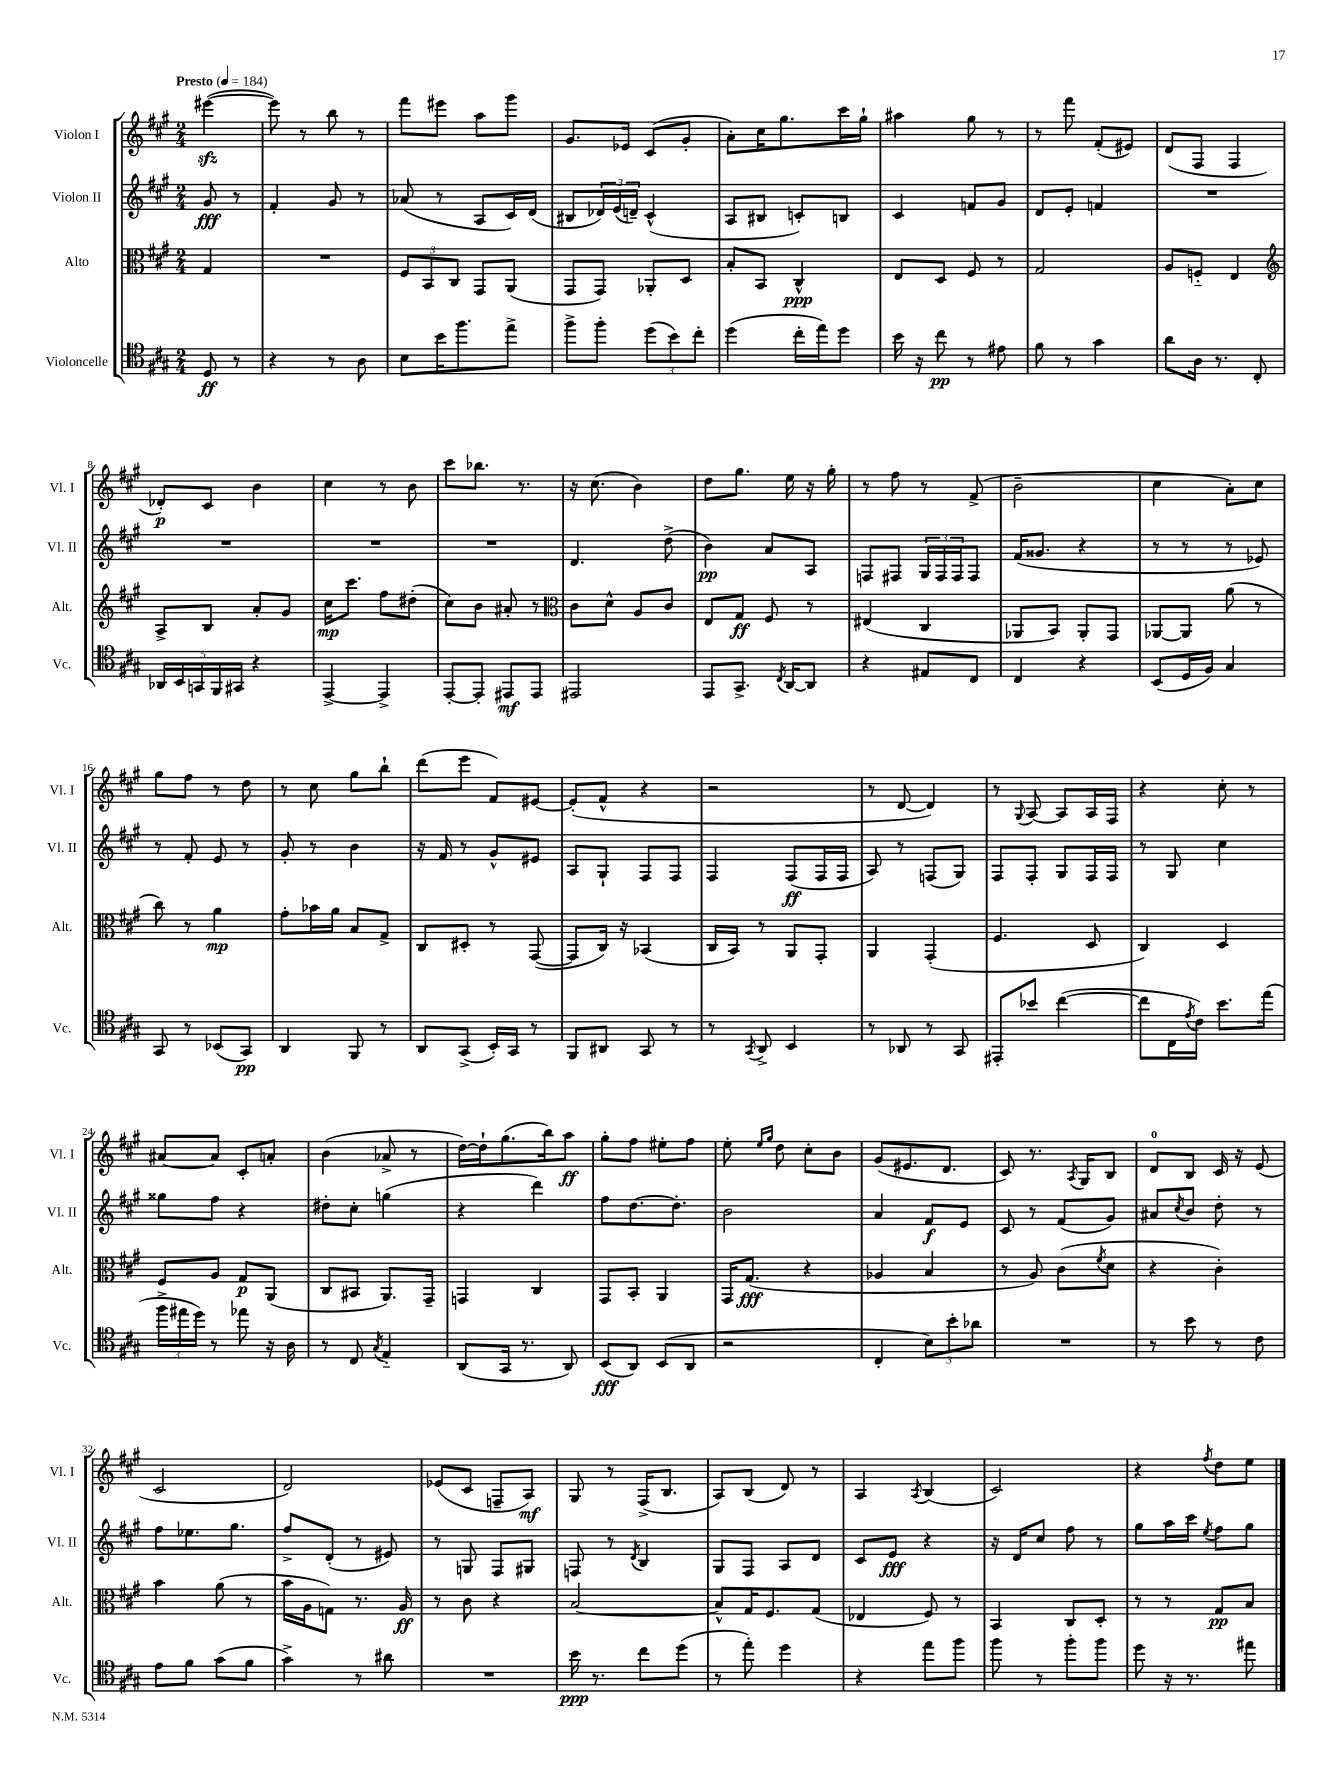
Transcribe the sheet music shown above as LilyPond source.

<<
\new StaffGroup <<
\new Staff = "s0" \with { instrumentName = "Violon I" shortInstrumentName = "Vl. I" } {
    \clef treble \key a \major \numericTimeSignature \time 2/4 \partial 4 \tempo "Presto" 4 = 184
    eis'''4~\sfz( |
    eis'''8) r8 b''8 r8 |
    fis'''8 eis'''8 a''8 gis'''8 |
    gis'8. ees'16 cis'8( gis'8-. |
    a'8-.) cis''16 gis''8. cis'''16 gis''16-! |
    ais''4 gis''8 r8 |
    r8 fis'''8 fis'8-.( eis'8) |
    d'8( fis8 fis4 |
    des'8-.\p) cis'8 b'4 |
    cis''4 r8 b'8 |
    cis'''8 bes''8. r8. |
    r16 cis''8.( b'4) |
    d''8 gis''8. e''16 r16 gis''16-. |
    r8 fis''8 r8 fis'8->( |
    b'2-- |
    cis''4 a'8-.) cis''8 |
    gis''8 fis''8 r8 d''8 |
    r8 cis''8 gis''8 b''8-! |
    d'''8( e'''8 fis'8) eis'8~ |
    eis'8-.( fis'8-^ r4 |
    r2 |
    r8 d'8~ d'4) |
    r8 \appoggiatura { gis8 } a8~ a8 a16 fis16 |
    r4 cis''8-. r8 |
    ais'8~ ais'8 cis'8-. a'8-. |
    b'4( aes'8-> r8 |
    d''16~) d''16-! gis''8.( b''16) a''8\ff |
    gis''8-. fis''8 eis''8-. fis''8 |
    e''8-. \grace { e''16 gis''16 } d''8 cis''8-. b'8 |
    gis'8( eis'8. d'8. |
    cis'8) r8. \acciaccatura { a8 } gis16 b8 |
    d'8-0 b8 cis'16 r16 e'8( |
    cis'2 |
    d'2) |
    ees'8( cis'8 f8-- a8\mf) |
    gis8 r8 fis16->( b8. |
    a8) b8( d'8) r8 |
    a4 \acciaccatura { a8 } b4( |
    cis'2) |
    r4 \acciaccatura { fis''8 } d''8 e''8 \bar "|." |
}
\new Staff = "s1" \with { instrumentName = "Violon II" shortInstrumentName = "Vl. II" } {
    \clef treble \key a \major \numericTimeSignature \time 2/4 \partial 4
    gis'8\fff r8 |
    fis'4-. gis'8 r8 |
    aes'8( r8 a8 cis'16) d'16( |
    bis8 \tuplet 3/2 { des'16) e'16( d'16--) } cis'4-^( |
    a8 bis8 c'8-.) b8 |
    cis'4 f'8 gis'8 |
    d'8 e'8-. f'4 |
    R2 |
    R2 |
    R2 |
    R2 |
    d'4. d''8->( |
    b'4\pp) a'8 a8 |
    f8 fis8 \tuplet 3/2 { gis16 fis16 fis16 } fis8 |
    fis'16( gisis'8. r4 |
    r8 r8 r8 ees'8) |
    r8 fis'8-. e'8 r8 |
    gis'8-. r8 b'4 |
    r16 fis'16 r8 gis'8-^ eis'8 |
    a8 gis8-! fis8 fis8 |
    fis4 fis8\ff( fis16 fis16 |
    a8) r8 f8( gis8) |
    fis8 fis8-. gis8 fis16 fis16 |
    r8 gis8 cis''4 |
    gisis''8 fis''8 r4 |
    dis''8-. cis''8-. g''4( |
    r4 d'''4) |
    fis''8 d''8.~ d''8.-. |
    b'2 |
    a'4 fis'8\f e'8 |
    cis'8 r8 fis'8( gis'8) |
    ais'8 \acciaccatura { cis''8 } b'8 d''8-. r8 |
    fis''8 ees''8. gis''8. |
    fis''8-> d'8-.( r8 eis'8) |
    r8 g8 fis8 gis8 |
    f8 r8 \acciaccatura { d'8 } b4 |
    gis8 fis8 a8 d'8 |
    cis'8 e'8\fff r4 |
    r16 d'16 cis''8 fis''8 r8 |
    gis''8 a''16 cis'''16 \acciaccatura { e''8 } fis''8 gis''8 \bar "|." |
}
\new Staff = "s2" \with { instrumentName = "Alto" shortInstrumentName = "Alt." } {
    \clef alto \key a \major \numericTimeSignature \time 2/4 \partial 4
    gis4 |
    R2 |
    \tuplet 3/2 { fis8 b,8 cis8 } gis,8 a,8( |
    gis,8 gis,8) aes,8-. d8 |
    b8-. b,8 cis4-^\ppp |
    e8 d8 fis8 r8 |
    gis2 |
    a8 f8-_ e4 |
    \clef treble a8-> b8 a'8-. gis'8 |
    cis''16\mp cis'''8. fis''8 dis''8-.( |
    cis''8) b'8 ais'8-. r8 |
    \clef alto cis'8 d'8-^ a8 cis'8 |
    e8 gis8\ff fis8 r8 |
    eis4( cis4 |
    aes,8 b,8) aes,8-. gis,8 |
    aes,8~ aes,8 a'8( r8 |
    cis''8) r8 a'4\mp |
    gis'8-. bes'16 a'16 b8 gis8-> |
    cis8 dis8-. r8 gis,8~( |
    gis,8 cis16) r16 bes,4( |
    cis16 b,16) r8 a,8 gis,8-. |
    a,4 gis,4-.( |
    fis4. d8 |
    cis4) d4 |
    fis8 a8 gis8\p a,8( |
    cis8 bis,8 a,8.) gis,16-- |
    g,4 cis4 |
    gis,8 b,8-. a,4 |
    gis,16 gis8.\fff( r4 |
    aes4 b4 |
    r8 a8) cis'8( \acciaccatura { fis'8 } d'8 |
    r4 cis'4-.) |
    b'4 a'8( r8 |
    b'16 a16 g8) r8. a16\ff |
    r8 cis'8 r4 |
    b2~ |
    b8-^ gis16 fis8. gis8( |
    ees4 fis8) r8 |
    b,4 cis8 d8-. |
    r8 r8 gis8\pp b8 \bar "|." |
}
\new Staff = "s3" \with { instrumentName = "Violoncelle" shortInstrumentName = "Vc." } {
    \clef tenor \key a \major \numericTimeSignature \time 2/4 \partial 4
    d8\ff r8 |
    r4 r8 a8 |
    b8 b'16 fis''8. e''8-> |
    fis''8-> fis''8-. \tuplet 3/2 { d''8( b'8) cis''8-. } |
    d''4( cis''16-. e''16) d''8 |
    b'16 r16 cis''8\pp r8 eis'8 |
    fis'8 r8 gis'4 |
    a'8 a16 r8. cis8-. |
    \tuplet 5/4 { aes,16 b,16 g,16 fis,16 gis,16 } r4 |
    e,4~-> e,4-> |
    e,8~-. e,8-. eis,8\mf eis,8 |
    eis,2 |
    e,8 gis,8.-> \acciaccatura { cis8 } a,16~ a,8 |
    r4 eis8 cis8 |
    cis4 r4 |
    b,8( d16 fis16) gis4 |
    gis,8 r8 bes,8( gis,8\pp) |
    a,4 fis,8 r8 |
    a,8 gis,8->( b,16-.) gis,16 r8 |
    fis,8 ais,8 gis,8 r8 |
    r8 \acciaccatura { gis,8 } a,8-> b,4 |
    r8 aes,8 r8 gis,8 |
    eis,8-. bes'8 cis''4~( |
    cis''8 cis16 \acciaccatura { e'8 } cis'16) b'8. e''16( |
    \tuplet 3/2 { fis''16-> eis''16 d''16) } r8 ees''8 r16 a16 |
    r8 cis8 \acciaccatura { gis8 } e4-_ |
    a,8( gis,16 r8. a,8) |
    b,8\fff( a,8) b,8( a,8 |
    r2 |
    cis4-. \tuplet 3/2 { b8) b'8-. aes'8 } |
    R2 |
    r8 b'8 r8 cis'8 |
    e'8 fis'8 gis'8( fis'8 |
    gis'4->) r8 ais'8 |
    R2 |
    b'16\ppp r8. cis''8 d''8( |
    r8 e''8-.) d''4 |
    r4 e''8 fis''8 |
    fis''8 r8 fis''8-. fis''8 |
    d''8 r16 r8. eis''8 \bar "|." |
}
>>
>>
